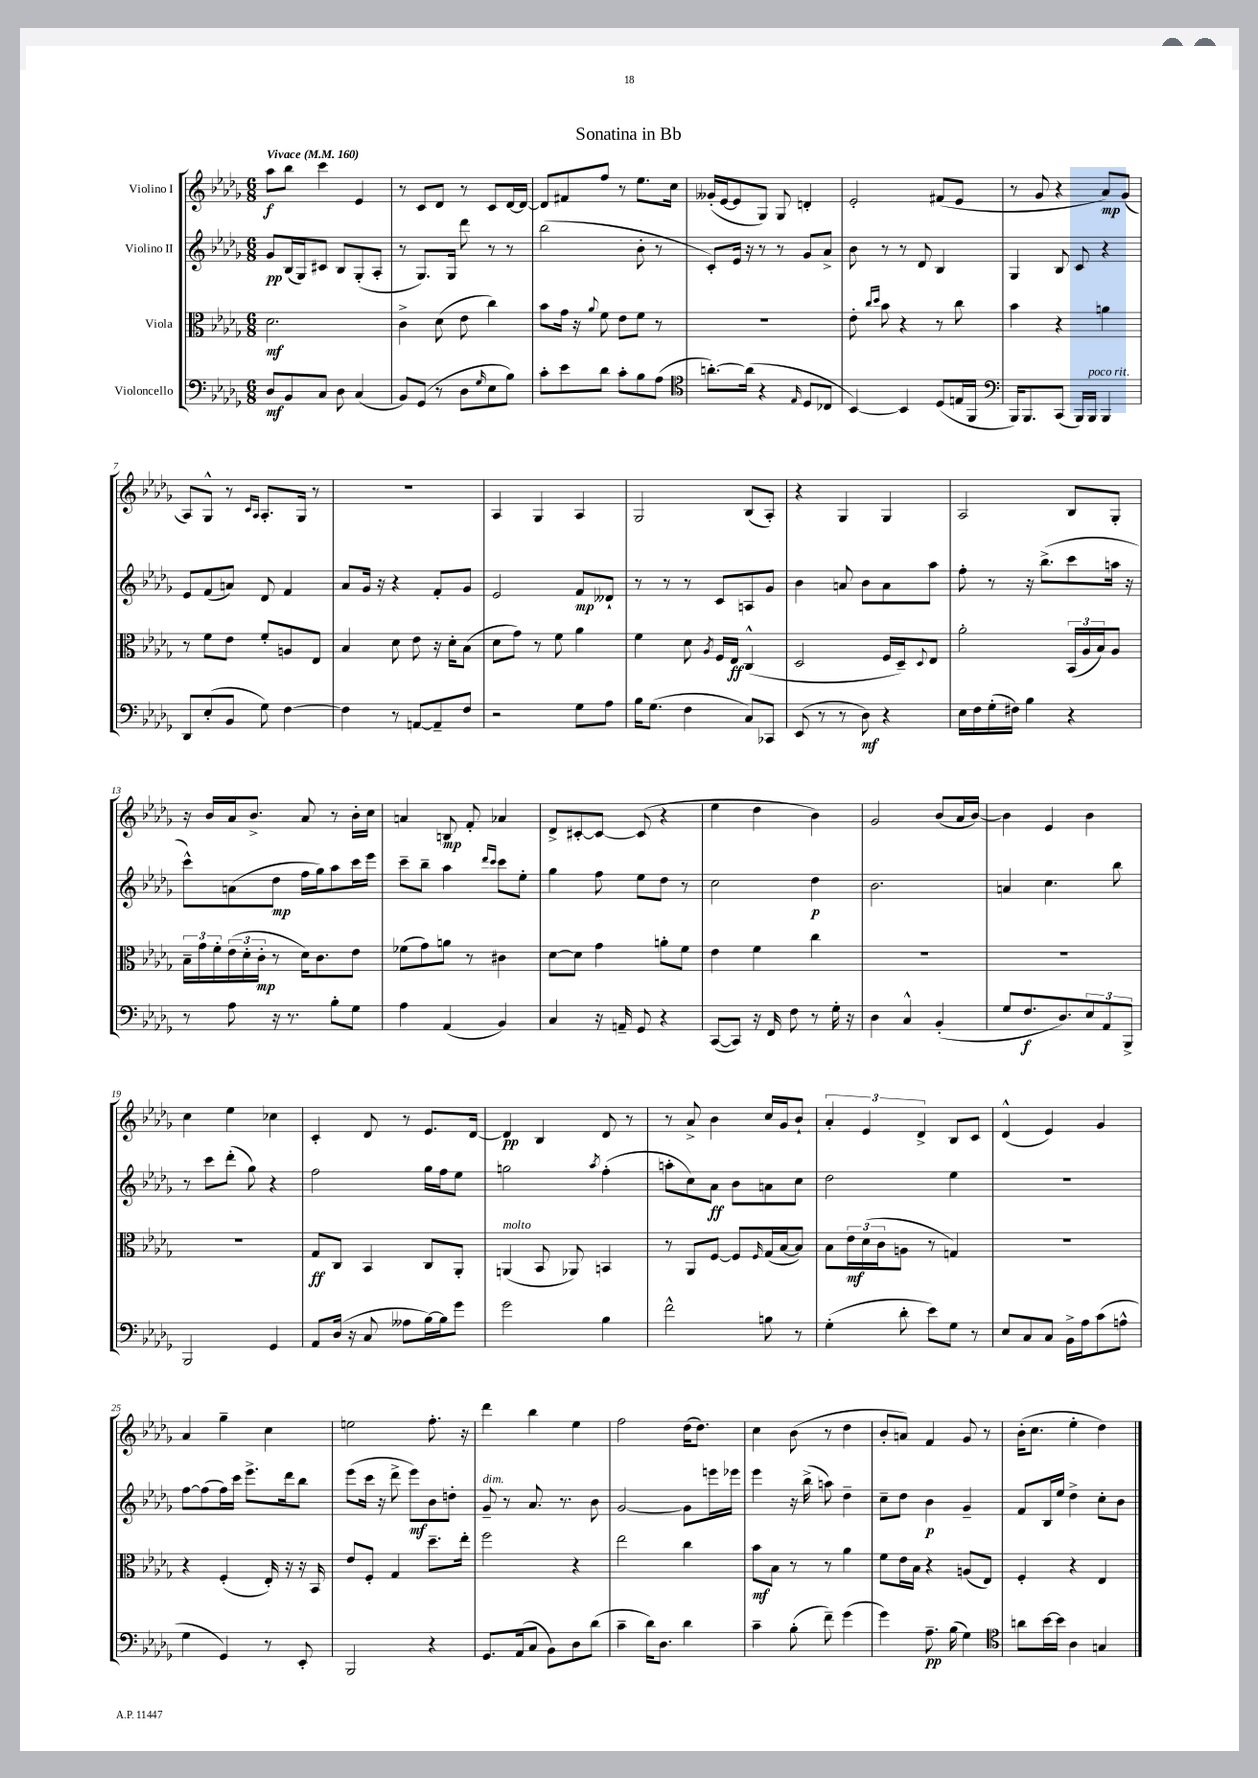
\header { title = "Sonatina in Bb" }
<<
\new StaffGroup <<
\new Staff = "s0" \with { instrumentName = "Violino I" } {
    \clef treble \key des \major \numericTimeSignature \time 6/8 \tempo "Vivace" 4 = 160
    aes''8\f bes''8 c'''4 ees'4 |
    r8 c'8 des'8 r8 c'8 des'16~ des'16~ |
    des'8 fis'8 f''8 r8 ees''8. c''16 |
    geses'16-.( ees'16~ ees'8 ges8) ges8 d'4-. |
    ees'2-. fis'8( ees'8 |
    r8 ges'8 r4 aes'8\mp) ges'8( |
    aes8) ges8-^ r8 \grace { c'16 aes16 } aes8.-. ges16 r8 |
    r2. |
    aes4 ges4 aes4 |
    ges2 bes8( aes8-.) |
    r4 ges4 ges4 |
    aes2 bes8 ges8-. |
    r16 bes'16 aes'16 bes'8.-> aes'8 r8 bes'16-. c''16 |
    a'4 b8\mp f'8-. aes'4 |
    des'8-> cis'8~-. cis'8~ cis'8( r4 |
    ees''4 des''4 bes'4) |
    ges'2 bes'8( aes'16 bes'16~) |
    bes'4 ees'4 bes'4 |
    c''4 ees''4 ces''4 |
    c'4-. des'8 r8 ees'8. des'16~ |
    des'4\pp bes4 des'8 r8 |
    r8 aes'8-> bes'4 c''16 ges'16 bes'8-! |
    \tuplet 3/2 { aes'4-. ees'4 des'4-> } bes8 c'8 |
    des'4-^( ees'4) ges'4 |
    aes'4 ges''4-- c''4 |
    e''2 f''8.-. r16 |
    des'''4 bes''4 ees''4 |
    f''2 des''16( des''8.) |
    c''4 bes'8( r8 des''4 |
    bes'8-. a'8) f'4 ges'8 r8 |
    bes'16-.( c''8. ees''4-. des''4) \bar "|." |
}
\new Staff = "s1" \with { instrumentName = "Violino II" } {
    \clef treble \key des \major \numericTimeSignature \time 6/8
    ges'8\pp bes16( ges16) cis'8 bes8 ges8-.( aes8-. |
    r8 ges8.) ges16 des'''8 r8 r8 |
    bes''2( bes'8-. r8 |
    c'8-.) ees'16 r16 r8 r8 ges'8 aes'8-> |
    bes'8 r8 r8 des'8 bes4 |
    ges4 bes8 c'8 r4 |
    ees'8 f'8( a'8) des'8 f'4 |
    aes'8 ges'16 r16 r4 f'8-. ges'8 |
    ees'2 f'8\mp deses'8-! |
    r8 r8 r8 c'8 a8 ges'8 |
    bes'4 a'8 bes'8 a'8 aes''8 |
    f''8-. r8 r16 bes''8.->( c'''8 a''16 r16 |
    c'''8-^) a'8( des''8\mp f''16 ges''16) aes''8 c'''16 ees'''16 |
    c'''8-- bes''8-- aes''4 \grace { des'''16 c'''16 } c'''8 ees''8-. |
    ges''4 f''8 ees''8 des''8 r8 |
    c''2 des''4\p |
    bes'2. |
    a'4 c''4. bes''8 |
    r8 c'''8 des'''8-.( ges''8) r4 |
    f''2 ges''16 f''16 ees''8 |
    g''2 \acciaccatura { aes''8 } f''4-.( |
    a''8-. c''8) aes'8\ff bes'8 a'8 c''8 |
    des''2 ees''4 |
    R2. |
    f''8~ f''8( f''16) c'''16 ees'''8.-> des'''16 bes''8 |
    ees'''8( c'''16 r16 des'''8-> ees'''8\mf) bes'8 d''8-. |
    ges'8--^\markup { \italic "dim." } r8 aes'8. r8. bes'8 |
    ges'2~ ges'8 e'''16 ees'''16 |
    ees'''4 r16 bes''16->( a''8) des''4-- |
    c''8-- des''8 bes'4\p ges'4-- |
    f'8 bes16 ees''16 des''4-> c''8-. bes'8 \bar "|." |
}
\new Staff = "s2" \with { instrumentName = "Viola" } {
    \clef alto \key des \major \numericTimeSignature \time 6/8
    des'2.\mf |
    c'4-> des'8( ees'8 c''4) |
    bes'8 ges'16 r16 \appoggiatura { aes'8 } f'8 ees'8 f'8 r8 |
    R2. |
    ees'8-. \grace { c''16 des''16 } bes'8 r4 r8 c''8 |
    bes'4 r4 a'4 |
    r8 f'8 ees'8 f'8-. a8 ees8 |
    bes4 des'8 ees'8 r16 des'16-. bes8( |
    des'8 ges'8) r8 f'8 aes'4 |
    f'4 des'8 \acciaccatura { aes8 } f16 ees16\ff c4-^( |
    des2 f16 des16--) \appoggiatura { des8 } ees8 |
    aes'2-. \tuplet 3/2 { bes,16( aes16 bes16) } aes8 |
    \tuplet 3/2 { bes16-- ges'16 f'16-. } \tuplet 3/2 { ees'16( des'16-. c'16-.\mp } r8 des'16) c'8. ees'8 |
    fes'8( ges'8) a'8 r8 cis'4 |
    des'8~ des'8 ges'4 a'8-. f'8 |
    ees'4 f'4 c''4 |
    R2. |
    R2. |
    R2. |
    ges8\ff c8 bes,4 c8 aes,8-. |
    a,4^\markup { \italic "molto" }( bes,8 aes,8) b,4 |
    r8 aes,8 f8~ f8 \grace { f16 } ges16( bes16~ bes8) |
    bes8 \tuplet 3/2 { ees'16\mf des'16( c'16 } a8 r8 g4) |
    R2. |
    r4 f4-.( ees16-.) r16 r16 bes,16 |
    ees'8 f8-. ges4 des''8.-- ees''16-. |
    f''2 r4 |
    ees''2 c''4 |
    bes'8\mf bes8 r8 r8 aes'4 |
    f'8 ees'16 bes16 r4 a8( ees8) |
    f4-. r4 ees4 \bar "|." |
}
\new Staff = "s3" \with { instrumentName = "Violoncello" } {
    \clef bass \key des \major \numericTimeSignature \time 6/8
    des8\mf bes,8 c8 des8 c4( |
    bes,8) ges,8( r8 des8 \grace { ges16 } ees8 bes8) |
    c'8-. ees'8 des'8 c'8-. bes8 aes8( |
    \clef tenor a'8.~-.) a'16( r4 \grace { ees16 } des8 ces8 |
    bes,4~) bes,4 des8( e16 f,16 |
    \clef bass bes,,16) bes,,8. c,8( bes,,16) bes,,16^\markup { \italic "poco rit." } bes,,4 |
    des,8 ees8-.( bes,8 ges8) f4~ |
    f4 r8 a,8~ a,8-- f8 |
    r2 ges8 aes8 |
    bes16 ges8.( f4 c8) ces,8 |
    ees,8( r8 r8 des8\mf) r4 |
    ees16 f16 ges16-.( fis16) bes4 r4 |
    r8 aes8 r16 r8. bes8-. ges8 |
    aes4 aes,4( bes,4) |
    c4 r16 a,16-- ges,8 r4 |
    c,8~( c,8) r16 f,16 f8 r8 ges16-. r16 |
    des4 c4-^ bes,4-.( |
    ges8 f8.\f des8.) \tuplet 3/2 { ees8 aes,8 bes,,8-> } |
    bes,,2 ges,4 |
    aes,8 des16( r16 c8 aeses8 bes16~) bes16 ges'8 |
    ges'2 bes4 |
    f'2-^ b8 r8 |
    ges4-.( des'8-. ees'8) ges8 r8 |
    ees8 c8 c8 bes,16-> aes16 c'8( a8-^ |
    ges4 ges,4) r8 ees,8-. |
    bes,,2 r4 |
    ges,8. aes,16( c8 bes,8) des8 des'8( |
    c'4-- des'16) des8. des'4 |
    c'4-- bes8-.( f'8--) ges'4( |
    ges'4) aes8.--\pp bes16( ges4) |
    \clef tenor a'8 bes'16~ bes'16 aes4 g4 \bar "|." |
}
>>
>>
